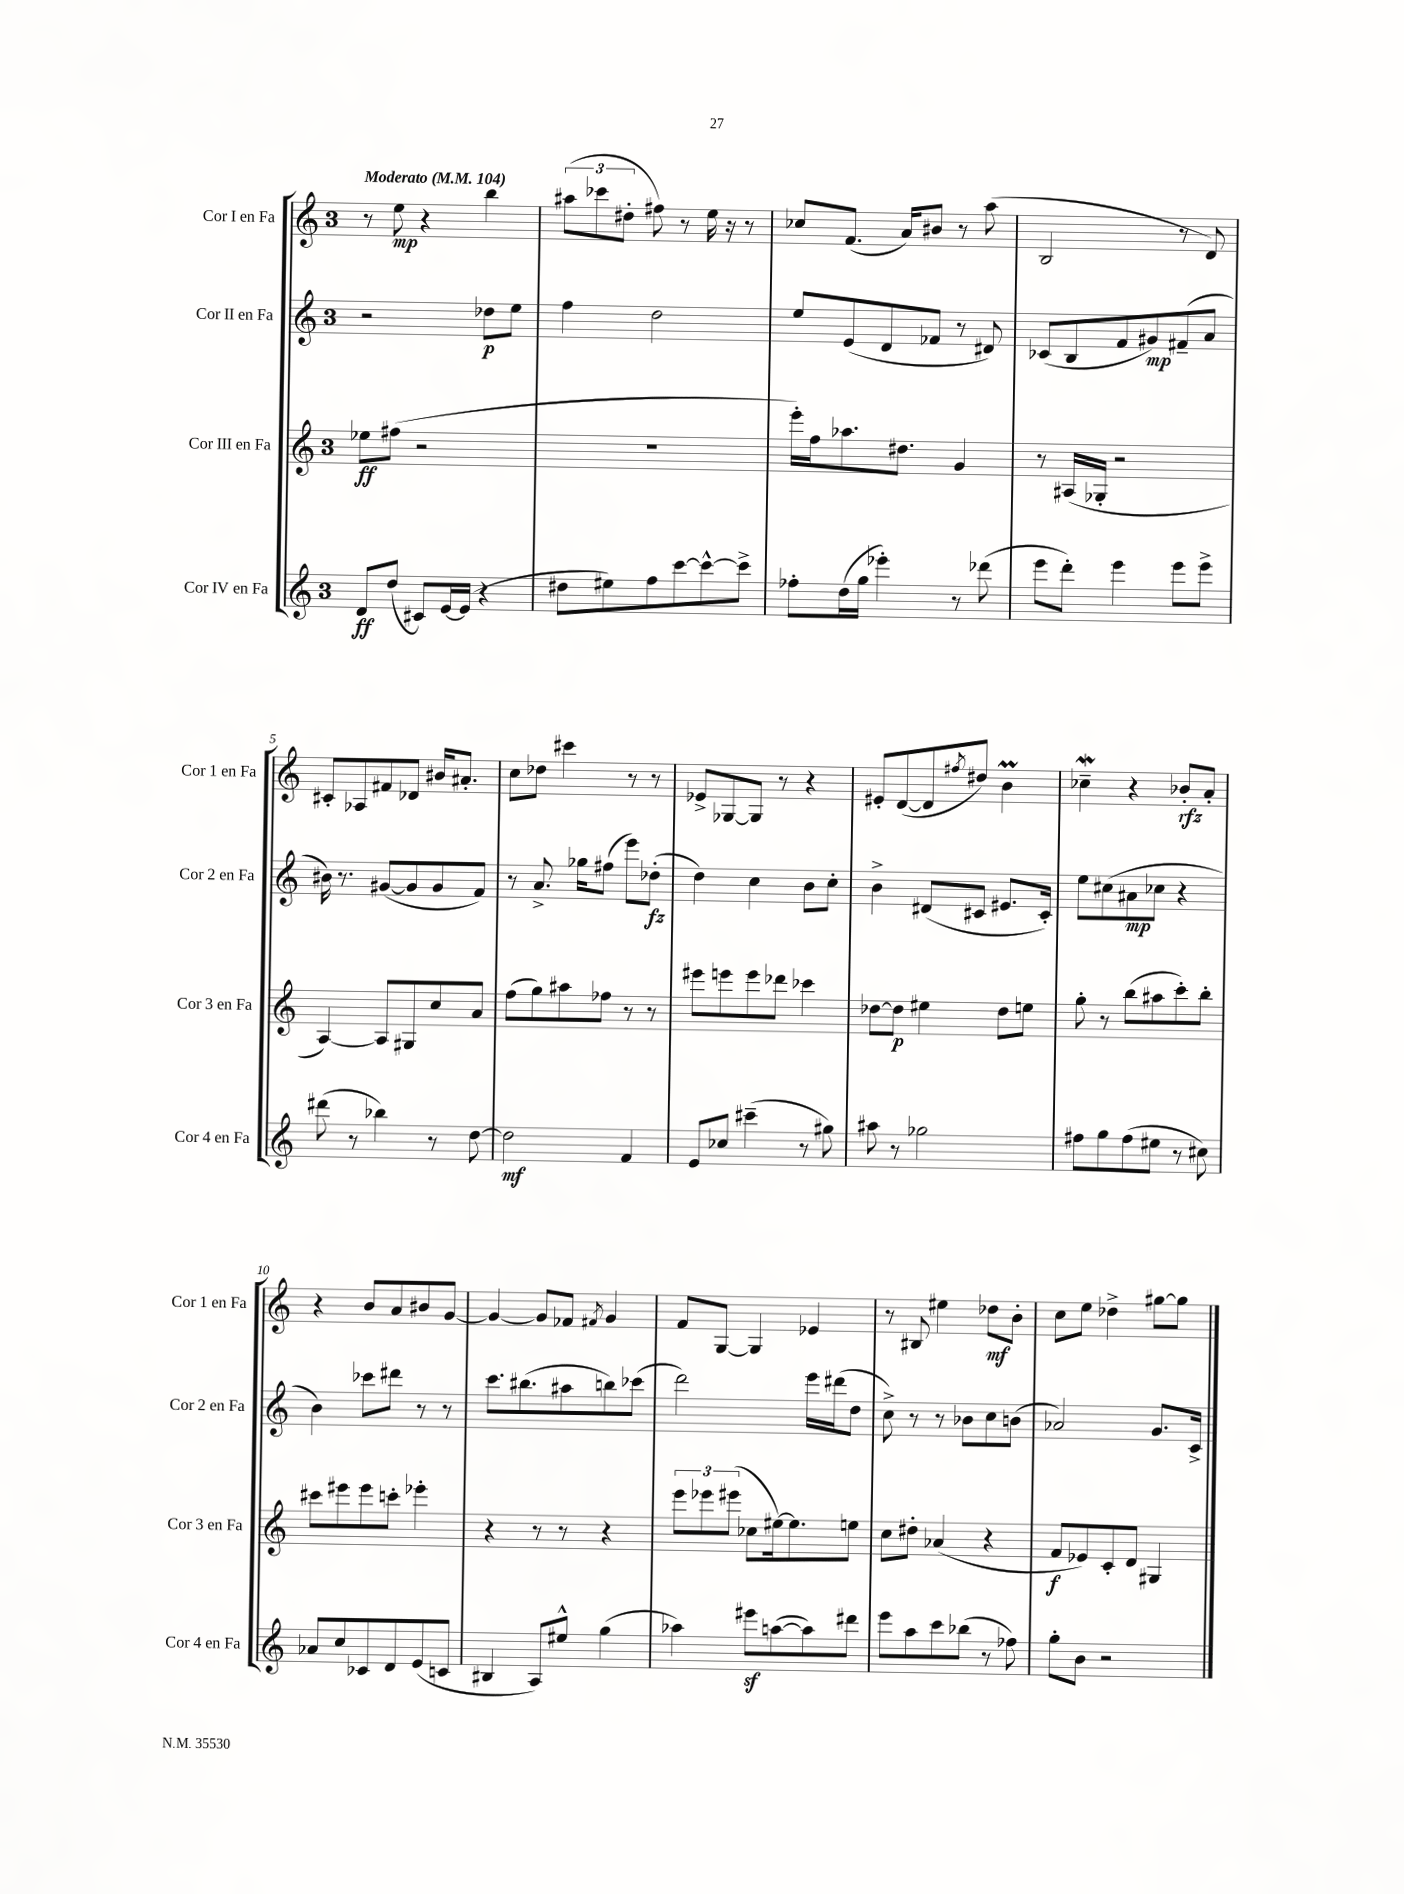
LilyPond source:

<<
\new StaffGroup <<
\new Staff = "s0" \with { instrumentName = "Cor I en Fa" shortInstrumentName = "Cor 1 en Fa" } {
    \clef treble \key c \major \once \override Staff.TimeSignature.style = #'single-digit \time 3/4 \tempo "Moderato" 4 = 104
    r8 e''8\mp r4 b''4 |
    \tuplet 3/2 { ais''8( ces'''8 dis''8-. } fis''8) r8 e''16 r16 r8 |
    ces''8 f'8.( a'16) bis'8 r8 a''8( |
    b2 r8 d'8) |
    cis'8-. aes8 fis'8 des'8 bis'16 ais'8.-. |
    c''8 des''8 cis'''4 r8 r8 |
    ees'8-> ges8~ ges8 r8 r4 |
    eis'8-. d'8~( d'8 \acciaccatura { fis''8 } dis''8) b'4\prall |
    ces''4--\mordent r4 bes'8-.\rfz a'8-. |
    r4 b'8 a'8 bis'8 g'8~ |
    g'4~ g'8 fes'8 \acciaccatura { fis'8 } g'4 |
    f'8 g8~ g4 ees'4 |
    r8 bis8 eis''4 des''8\mf b'8-. |
    c''8 e''8 des''4-> gis''8~ gis''8 \bar "|." |
}
\new Staff = "s1" \with { instrumentName = "Cor II en Fa" shortInstrumentName = "Cor 2 en Fa" } {
    \clef treble \key c \major \once \override Staff.TimeSignature.style = #'single-digit \time 3/4
    r2 des''8\p e''8 |
    f''4 d''2 |
    e''8 e'8( d'8 fes'8 r8 dis'8) |
    ces'8( b8 f'8 gis'8\mp) fis'8--( a'8 |
    bis'16) r8. gis'8~( gis'8 gis'8 f'8) |
    r8 a'8.-> ges''16 fis''8( e'''8) des''8-.\fz( |
    d''4) c''4 b'8 c''8-. |
    b'4-> dis'8( cis'8 eis'8. cis'16-.) |
    e''8 cis''8( ais'8\mp ces''8 r4 |
    b'4) ces'''8 dis'''8 r8 r8 |
    c'''8. bis''8.( ais''8 b''8) ces'''8( |
    d'''2) e'''16 dis'''16( d''8 |
    c''8->) r8 r8 bes'8 c''8 b'8( |
    aes'2) g'8. c'16-> \bar "|." |
}
\new Staff = "s2" \with { instrumentName = "Cor III en Fa" shortInstrumentName = "Cor 3 en Fa" } {
    \clef treble \key c \major \once \override Staff.TimeSignature.style = #'single-digit \time 3/4
    ees''8\ff fis''8( r2 |
    R2. |
    e'''16-.) f''16 aes''8. dis''8. g'4 |
    r8 ais16( ges16-. r2 |
    a4~) a8 gis8 c''8 a'8 |
    f''8( g''8) ais''8 fes''8 r8 r8 |
    eis'''8 e'''8 e'''8 des'''8 ces'''4 |
    des''8~ des''8\p eis''4 des''8 e''8 |
    g''8-. r8 b''8( ais''8 c'''8-.) b''8-. |
    cis'''8 eis'''8 eis'''8 c'''8-. ees'''4-. |
    r4 r8 r8 r4 |
    \tuplet 3/2 { e'''8 ees'''8 eis'''8( } ces''8 eis''16~) eis''8. e''8 |
    c''8 dis''8-. aes'4( r4 |
    f'8\f ees'8) c'8-. d'8 gis4 \bar "|." |
}
\new Staff = "s3" \with { instrumentName = "Cor IV en Fa" shortInstrumentName = "Cor 4 en Fa" } {
    \clef treble \key c \major \once \override Staff.TimeSignature.style = #'single-digit \time 3/4
    d'8\ff d''8( cis'8) e'16~ e'16( r4 |
    dis''8 eis''8) f''8 c'''8~ c'''8~-^ c'''8-> |
    fes''8-. d''16( g''16 ees'''4-.) r8 des'''8( |
    e'''8 d'''8-.) e'''4 e'''8 e'''8-> |
    dis'''8( r8 bes''4) r8 d''8~ |
    d''2\mf f'4 |
    e'8 ces''8 cis'''4--( r8 gis''8) |
    ais''8 r8 ges''2 |
    fis''8 g''8 fis''8( eis''8 r8 cis''8) |
    aes'8 c''8 ces'8 d'8 e'8( c'8 |
    bis4 a8) eis''8-^ g''4( |
    aes''4) eis'''8\sf a''8~( a''8) dis'''8 |
    e'''8 a''8 c'''8 bes''8( r8 fes''8) |
    g''8-. b'8 r2 \bar "|." |
}
>>
>>
